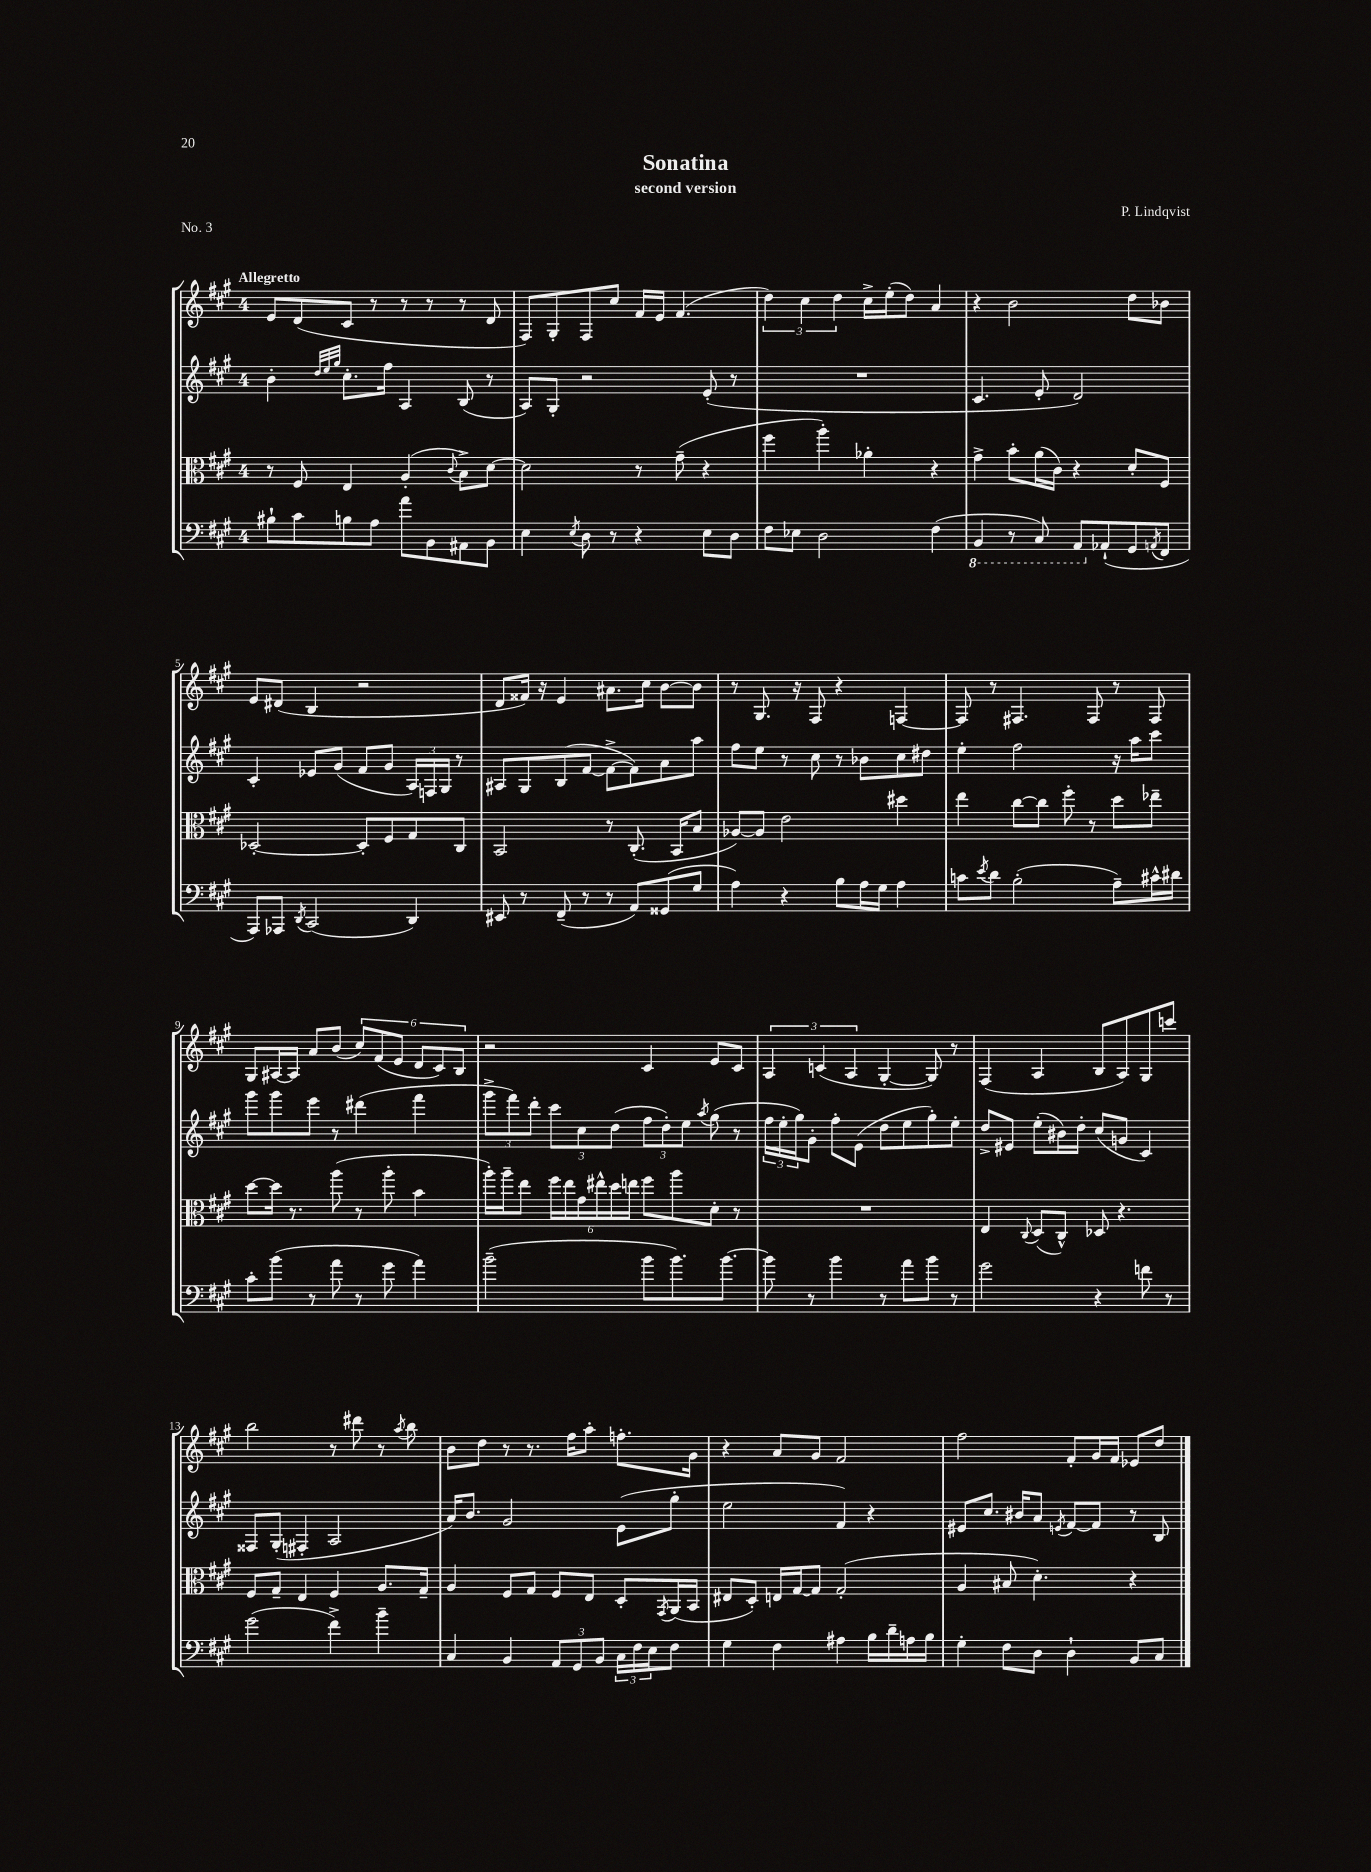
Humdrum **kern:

**kern	**kern	**kern	**kern
*part4	*part3	*part2	*part1
*staff4	*staff3	*staff2	*staff1
*clefF4	*clefC3	*clefG2	*clefG2
*k[f#c#g#]	*k[f#c#g#]	*k[f#c#g#]	*k[f#c#g#]
*M4/4	*M4/4	*M4/4	*M4/4
=1	=1	=1	=1
!	!	!	!LO:TX:a:B:t=Allegretto
8B#X`\L	8r	4b'\	8e/L
8c#\	8F#/	.	(8d/
.	.	32qqdd/LLL	.
.	.	32qqee/	.
.	.	32qqgg#/JJJ	.
8Bn\	4E/	8.cc#'\L	8c#/J
8A\J	.	.	8r
.	.	16ff#\Jk	.
8a\L	(4A'/	4A/	8r
8BB\	.	.	8r
.	8qqc#/	.	.
8AA#X\	8B^\L)	(8B/	8r
8BB\J	[8d\J	8r	8d/
=2	=2	=2	=2
4E\	2d\]	8A/L)	8F#/L)
.	.	8G#'/J	8G#'/
8qE/	.	.	.
8D\	.	2r	8F#/
8r	.	.	8cc#/J
4r	8r	.	16f#/LL
.	.	.	16e/JJ
.	(8g#~\	.	(4.f#/
8E\L	4r	(8e'/	.
8D\J	.	8r	.
=3	=3	=3	=3
8F#\L	4ff#\	1r	6dd\)
8E-X\J	.	.	.
.	.	.	6cc#\
2D\	4aa'\)	.	.
.	.	.	6dd\
.	4a-X'\	.	16cc#^\LL
.	.	.	(16ee'\J
.	.	.	8dd\J)
(4F#\	4r	.	4a/
=4	=4	=4	=4
*8ba	*	*	*
4BBB/	4g#^\	4.c#/	4r
8r	8b'\L	.	2b\
8CC#/)	(16a\L	8e'/	.
.	16c#\JJ)	.	.
8AAA/L	4r	2d/)	.
*X8ba	*	*	*
(8AA-X`/	.	.	.
8GG#/	8d'/L	.	8dd\L
8qAAn/	.	.	.
8FF#/J	8F#/J	.	8b-X\J
!!LO:LB:g=z
=5	=5	=5	=5
8AAA/L)	[2D-X'/	4c#'/	8e/L
8AAA-X/J	.	.	(8d#X/J
8qDD/	.	.	.
(2CC#/	.	8e-X/L	4B/
.	.	(8g#/J	.
.	8D-'/L]	8f#/L	2r
.	8F#/	8g#/J	.
4DD/)	8G#/	24A/LL)	.
.	.	24Fn/	.
.	.	24G#/JJ	.
.	8C#/J	8r	.
=6	=6	=6	=6
8EE#X/	2BB/	8A#X/L	8d/L
8r	.	8G#/	16f##X/Jk)
.	.	.	16r
(8FF#~/	.	(8B/	4e/
8r	.	[8f#/J	.
8r	8r	8f#^\L_	8.a#X\L
8AA/L)	(8.C#'/	8f#\])	.
.	.	.	16cc#\Jk
(8GG##X/	.	8a\	[8b\L
.	16BB/KL	.	.
8G#/J	8B/J	8aa\J	8b\J]
=7	=7	=7	=7
4A\)	[8A-X/L)	8ff#\L	8r
.	8A-/J]	8ee\J	8.G#/
4r	2e\	8r	.
.	.	.	16r
.	.	8cc#\	8F#/
8B\L	.	8r	4r
16A\L	.	8b-X\L	.
16G#\JJ	.	.	.
4A\	4dd#X\	8cc#\	[4Fn/
.	.	8dd#X\J	.
=8	=8	=8	=8
8cn\L	4ee\	4ee'\	8F/]
8qe/	.	.	.
8d\J	.	.	8r
(2B'\	[8cc#\L	2ff#\	4.F#X/
.	8cc#\J]	.	.
.	8ff#'\	.	.
.	8r	.	8F#/
8A~\L)	8dd\L	16r	8r
.	.	16aa\KL	.
16c#X^^\L	8ee-X~\J	8ccc#\J	8F#/
16d#X\JJ	.	.	.
!!LO:LB:g=z
=9	=9	=9	=9
8c#'\L	[8dd\L	8ggg#\L	8G#/L
(8b\J	16dd\Jk]	8ggg#\	[16A#X/L
.	8.r	.	16A#/JJ]
8r	.	8eee\J	8a/L
8a\	(8aa\	8r	(8b/J
8r	8r	(4ddd#X\	12cc#/L)
.	.	.	(12f#/
8g#\	8aa'\	.	.
.	.	.	12e/J
4a\)	4b\	4fff#\	12d/L
.	.	.	12c#/)
.	.	.	12B/J
=10	=10	=10	=10
(2b~\	16aa'\LL)	12ggg#^\L	2r
.	16aa~\J	.	.
.	.	12fff#\)	.
.	8ee\J	.	.
.	.	12ddd'\J	.
.	24ff#\LL	12ccc#\L	.
.	24ee\	.	.
.	24g#\	12cc#\	.
.	24ee#X^^\	.	.
.	24dd\	(12dd\J	.
.	24een\JJ	.	.
8b\L	8ff#\L	12ff#\L	4c#/
.	.	12dd'\)	.
8.b\)	8aa\	.	.
.	.	12ee\J	.
.	.	8qaa/	.
.	8d'\J	(8gg#\	8e/L
[8.b\J	.	.	.
.	8r	8r	8c#/J
=11	=11	=11	=11
8b\]	1r	24ff#\LL	6A/
.	.	24ee'\	.
.	.	24gg#\J)	.
8r	.	8g#'\J	.
.	.	.	(6cn/
4b\	.	8ff#'\L	.
.	.	.	6A/
.	.	(8e\J	.
8r	.	8dd\L	[4G#'/
8a\L	.	8ee\	.
8b\J	.	8gg#'\)	8G#/])
8r	.	8ee'\J	8r
=12	=12	=12	=12
2g#\	4E/	8dd^/L	(4F#/
.	.	8e#X/J	.
.	8qqC#/	.	.
.	(8D/L	(8ee'\L	4A/
.	8C#^^/J)	16b#X\L)	.
.	.	16dd'\JJ	.
4r	8D-X/	(8cc#/L	8B/L
.	4.r	8gn/J	8A/)
8fn\	.	4c#/)	8G#/
8r	.	.	8cccn/J
!!LO:LB:g=z
=13	=13	=13	=13
(2g#\	8F#/L	8F##X/L	2bb\
.	8G#~/J	(8G#'/J	.
.	4E/	4F#X'/	.
4f#^\)	4F#/	2A/	8r
.	.	.	8ddd#X\
4b~\	8.A/L	.	8r
.	.	.	8qaa/
.	.	.	8bb\
.	16G#~/Jk	.	.
=14	=14	=14	=14
4C#/	4A/	16a/KL)	8b\L
.	.	8.b/J	.
.	.	.	8dd\J
4BB/	8F#/L	2g#/	8r
.	8G#/J	.	8.r
12AA/L	8F#/L	.	.
.	.	.	16ff#\KL
12GG#/	.	.	.
.	8E/J	.	8aa'\J
12BB/J	.	.	.
24C#\LL	8D'/L	(8e\L	8.ffn'\L
24F#\	.	.	.
24E\J	.	.	.
.	8qGG#/	.	.
8F#\J	(16AA/L	8gg#'\J	.
.	16BB/JJ	.	16g#\Jk
=15	=15	=15	=15
4G#\	8E#X/L	2ee\	4r
.	8D'/J)	.	.
4F#\	16En/LL	.	8a/L
.	[16G#/J	.	.
.	8G#/J]	.	8g#/J
4A#X\	(2G#'/	4f#/)	2f#/
16B\LL	.	4r	.
16d~\	.	.	.
16An\	.	.	.
16B\JJ	.	.	.
=16	=16	=16	=16
4G#'\	4A/	8e#X/L	2ff#\
.	.	8.cc#/J	.
8F#\L	8B#X/	.	.
.	.	16b#X/KL	.
8D\J	4.d'\)	8a/J	.
.	.	8qen/	.
4D`\	.	[8f#/L	8f#'/L
.	.	8f#/J]	16g#/L
.	.	.	16f#/JJ
8BB/L	4r	8r	8e-X/L
8C#/J	.	8B/	8dd/J
==	==	==	==
*-	*-	*-	*-
